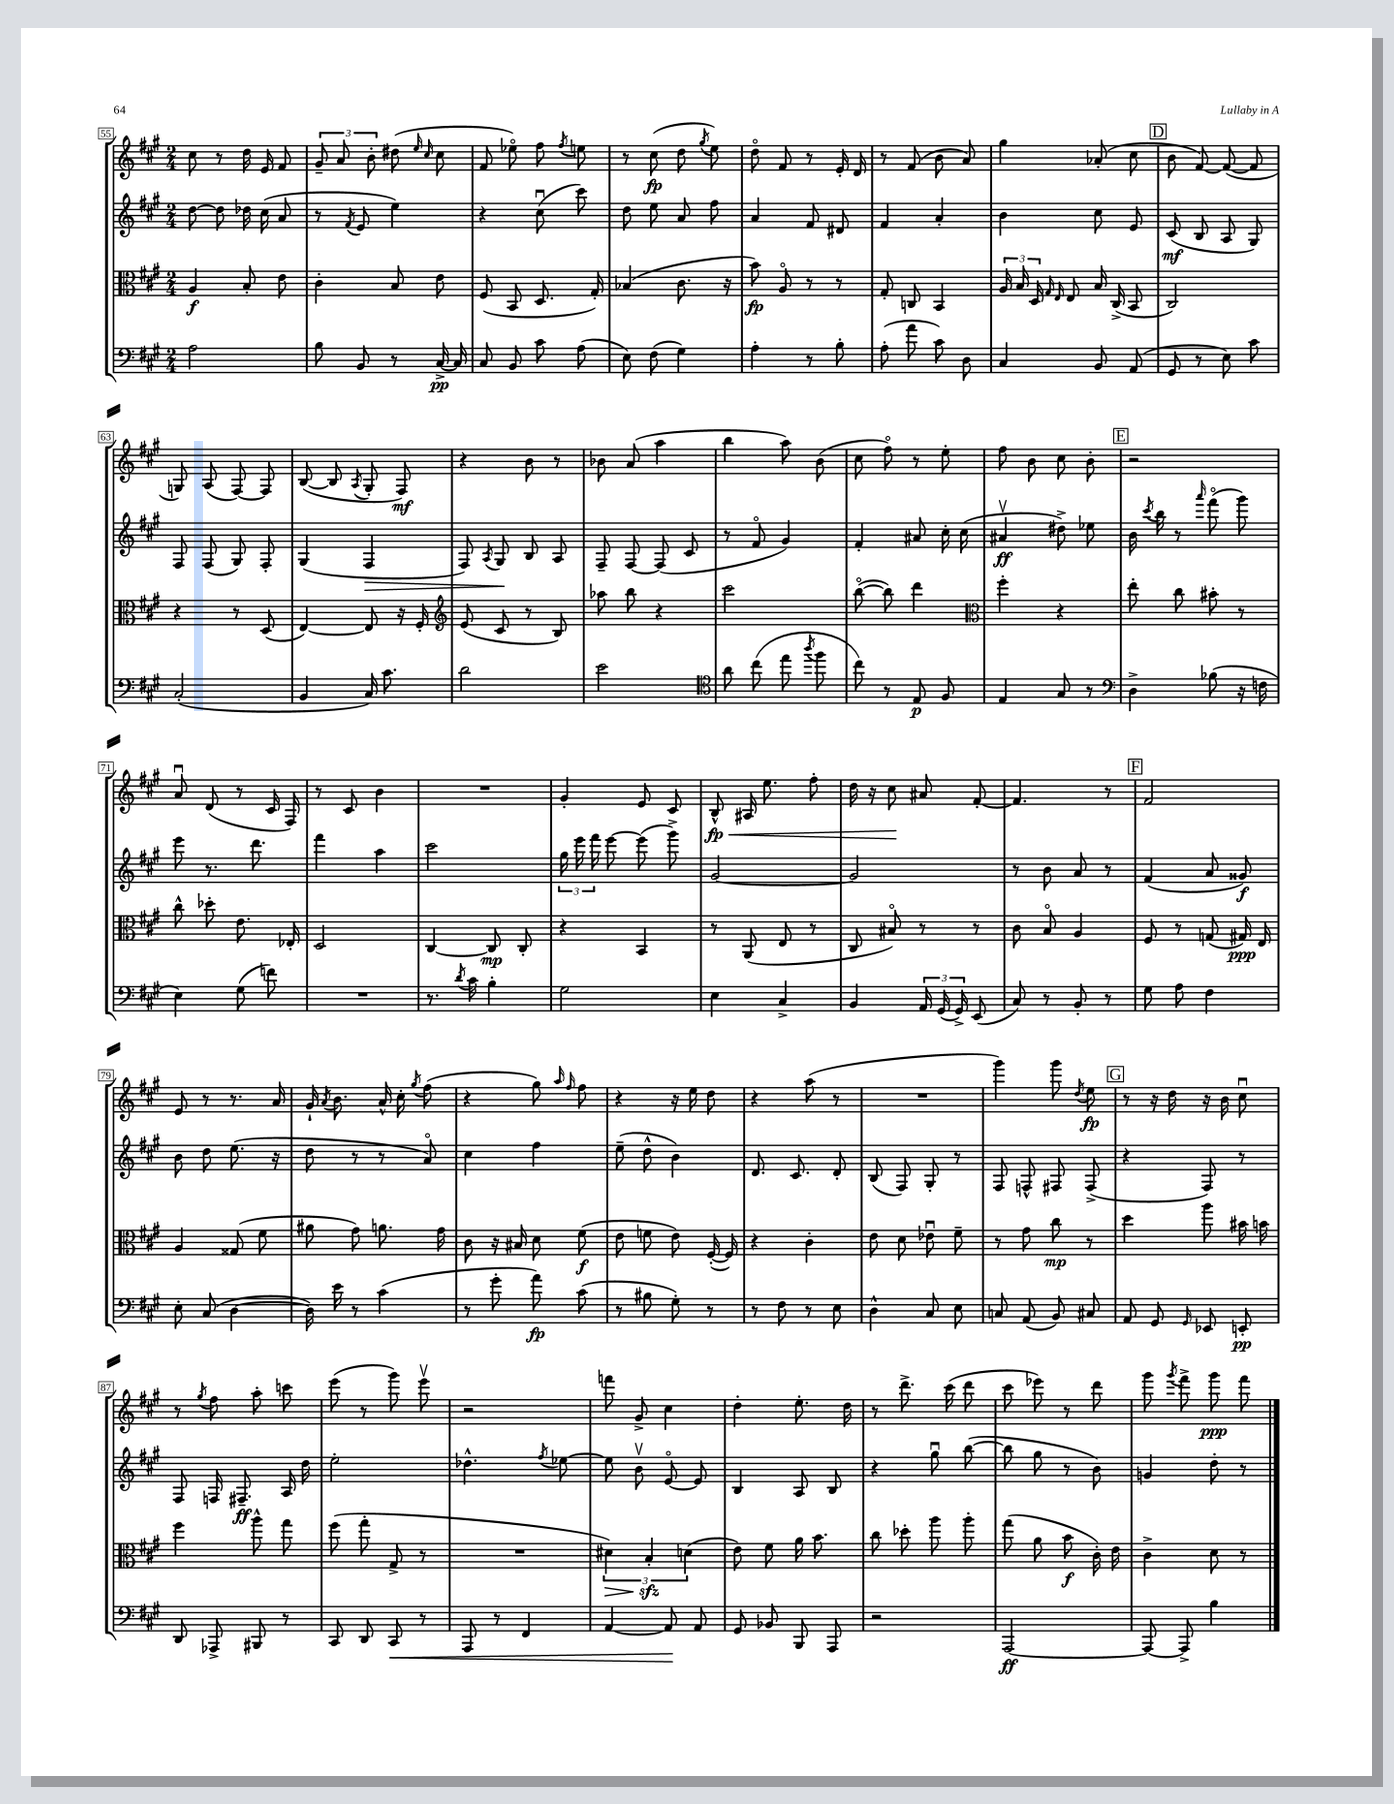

**kern	**dynam	**kern	**dynam	**kern	**dynam	**kern	**dynam
*part4	*part4	*part3	*part3	*part2	*part2	*part1	*part1
*staff4	*staff4	*staff3	*staff3	*staff2	*staff2	*staff1	*staff1
*clefF4	*	*clefC3	*	*clefG2	*	*clefG2	*
*k[f#c#g#]	*	*k[f#c#g#]	*	*k[f#c#g#]	*	*k[f#c#g#]	*
*M2/4	*	*M2/4	*	*M2/4	*	*M2/4	*
=55	=55	=55	=55	=55	=55	=55	=55
2A\	.	4A/	f	[8dd\	.	8cc#\	.
.	.	.	.	8dd\]	.	8r	.
.	.	8B'/	.	16dd-X\	.	16dd\	.
.	.	.	.	(16cc#\	.	16e/	.
.	.	8e\	.	8a/	.	8f#/	.
=56	=56	=56	=56	=56	=56	=56	=56
8B\	.	4c#'\	.	8r	.	12g#~/	.
.	.	.	.	.	.	12a/	.
.	.	.	.	8qf#/	.	.	.
8BB/	.	.	.	8e/	.	.	.
.	.	.	.	.	.	12b'\	.
8r	.	8B/	.	4ee\)	.	(8dd#X\	.
.	.	.	.	.	.	16qqee/	.
.	.	.	.	.	.	16qqcc#/	.
[16C#^/	pp	8e\	.	.	.	8cc#\	.
16C#/]	.	.	.	.	.	.	.
=57	=57	=57	=57	=57	=57	=57	=57
8C#/	.	(8F#/	.	4r	.	8f#/	.
8BB/	.	8BB/	.	.	.	8ee-X\)	.
8c#\	.	8.D/	.	(8cc#u\	.	8ff#\	.
.	.	.	.	.	.	8qff#/	.
(8A\	.	.	.	8ccc#\)	.	8een\	.
.	.	16G#'/)	.	.	.	.	.
=58	=58	=58	=58	=58	=58	=58	=58
8E\)	.	(4B-X/	.	8dd\	.	8r	.
(8F#\	.	.	.	8ee\	.	(8cc#\	fp
4G#\)	.	8.c#\	.	8a/	.	8dd\	.
.	.	.	.	.	.	8qgg#/	.
.	.	.	.	8ff#\	.	8ee\)	.
.	.	16r	.	.	.	.	.
=59	=59	=59	=59	=59	=59	=59	=59
4A'\	.	8b\)	fp	4a/	.	8dd\	.
.	.	8A/	.	.	.	8f#/	.
8r	.	8r	.	8f#/	.	8r	.
8B'\	.	8r	.	8d#X/	.	16e'/	.
.	.	.	.	.	.	16d/	.
=60	=60	=60	=60	=60	=60	=60	=60
(8A'\	.	8G#'/	.	4f#/	.	8r	.
8a\	.	8Cn/	.	.	.	(8f#/	.
8c#\)	.	4BB/	.	4a'/	.	8b\	.
8D\	.	.	.	.	.	8a/)	.
=61	=61	=61	=61	=61	=61	=61	=61
4C#/	.	24A/	.	4b\	.	4gg#\	.
.	.	24B/	.	.	.	.	.
.	.	24D/	.	.	.	.	.
.	.	16qqG#/	.	.	.	.	.
.	.	16qqE/	.	.	.	.	.
.	.	8E/	.	.	.	.	.
8BB/	.	16B/	.	8cc#\	.	(8a-X'/	.
.	.	(16C#^/	.	.	.	.	.
(8AA/	.	8BB/	.	8e/	.	8cc#\	.
!!LO:REH:place=s1:t=D
=62	=62	=62	=62	=62	=62	=62	=62
8GG#/	.	2C#/)	.	(8c#/	mf	8b\	.
8r	.	.	.	8B/	.	[8f#/)	.
8E\)	.	.	.	8A/	.	(8f#/_	.
8c#\	.	.	.	8G#/)	.	8f#/]	.
!!LO:LB:g=z
=63	=63	=63	=63	=63	=63	=63	=63
(2C#'/	.	4r	.	8F#/	.	8Gn/)	.
.	.	.	.	(8F#/	.	(8A/	.
.	.	8r	.	8G#/)	.	[8F#/)	.
.	.	(8D/	.	8F#'/	.	8F#/]	.
=64	=64	=64	=64	=64	=64	=64	=64
4BB/	.	[4E/)	.	(4G#/	.	([8B/	.
.	.	.	.	.	.	8B/]	.
.	.	.	.	.	.	8qA/	.
!	!	!	!	!	!LO:HP:b	!	!
16C#/)	.	8E/]	.	4F#/	>	8G#'/	.
8.c#\	.	.	.	.	.	.	.
.	.	16r	.	.	.	8F#/)	mf
.	.	16F#'/	.	.	.	.	.
=65	=65	=65	=65	=65	=65	=65	=65
*	*	*clefG2	*	*	*	*	*
2d\	.	(8e/	.	8F#/)	.	4r	.
.	.	.	.	8qA/	.	.	.
.	.	8c#/	.	8G#/	.	.	.
.	.	8r	.	8B/	]	8b\	.
.	.	8B/)	.	8A/	.	8r	.
=66	=66	=66	=66	=66	=66	=66	=66
2e\	.	8aa-X\	.	8F#~/	.	8b-X\	.
.	.	8bb\	.	[8F#/	.	(8a/	.
.	.	4r	.	(8F#/]	.	4aa\	.
.	.	.	.	8c#/	.	.	.
=67	=67	=67	=67	=67	=67	=67	=67
*clefC4	*	*	*	*	*	*	*
8a\	.	2ccc#\	.	8r	.	4bb\	.
(8cc#\	.	.	.	8f#/	.	.	.
8ee\	.	.	.	4g#/)	.	8aa\)	.
8qaa/	.	.	.	.	.	.	.
8ff#\	.	.	.	.	.	(8b\	.
=68	=68	=68	=68	=68	=68	=68	=68
8cc#\)	.	([8bb\	.	4f#'/	.	8cc#\	.
8r	.	8bb\])	.	.	.	8ff#\)	.
8E/	p	4ddd\	.	8a#X/	.	8r	.
8F#/	.	.	.	16cc#'\	.	8ee'\	.
.	.	.	.	(16cc#\	.	.	.
=69	=69	=69	=69	=69	=69	=69	=69
*	*	*clefC3	*	*	*	*	*
4E/	.	4ff#'\	.	4a#Xv/	ff	8ff#\	.
.	.	.	.	.	.	8b\	.
8G#/	.	4r	.	8dd#X^\)	.	8cc#\	.
8r	.	.	.	8ee-X\	.	8b'\	.
!!LO:REH:place=s1:t=E
=70	=70	=70	=70	=70	=70	=70	=70
*clefF4	*	*	*	*	*	*	*
4D^\	.	8ee'\	.	16b\	.	2r	.
.	.	.	.	8qccc#/	.	.	.
.	.	.	.	16bb\	.	.	.
.	.	8cc#\	.	8r	.	.	.
.	.	.	.	16qqaaa/	.	.	.
(8B-X\	.	8b#X'\	.	(8fff#\	.	.	.
16r	.	8r	.	8ggg#\)	.	.	.
16Fn\	.	.	.	.	.	.	.
!!LO:LB:g=z
=71	=71	=71	=71	=71	=71	=71	=71
4E\)	.	8cc#^^\	.	8eee\	.	8au/	.
.	.	8dd-X'\	.	8.r	.	(8d/	.
(8G#\	.	8.e\	.	.	.	8r	.
.	.	.	.	8.ddd\	.	.	.
8fn\)	.	.	.	.	.	16c#/	.
.	.	16E-X'/	.	.	.	16F#/)	.
=72	=72	=72	=72	=72	=72	=72	=72
2r	.	2D/	.	4fff#\	.	8r	.
.	.	.	.	.	.	8c#/	.
.	.	.	.	4aa\	.	4b\	.
=73	=73	=73	=73	=73	=73	=73	=73
8.r	.	[4C#/	.	2ccc#\	.	2r	.
8qd/	.	.	.	.	.	.	.
16c#\	.	.	.	.	.	.	.
4B'\	.	8C#/]	mp	.	.	.	.
.	.	8C#'/	.	.	.	.	.
=74	=74	=74	=74	=74	=74	=74	=74
2G#\	.	4r	.	24gg#\	.	4g#'/	.
.	.	.	.	24eee\	.	.	.
.	.	.	.	24fff#\	.	.	.
.	.	.	.	[8eee\	.	.	.
.	.	4BB/	.	(8eee\]	.	8e/	.
.	.	.	.	8ggg#^\)	.	8c#/	.
=75	=75	=75	=75	=75	=75	=75	=75
!	!	!	!	!	!	!	!LO:HP:b
4E\	.	8r	.	[2g#/	.	8B^^/	< fp
.	.	(8AA/	.	.	.	16A#X/	.
.	.	.	.	.	.	8.ee\	.
4C#^/	.	8E/	.	.	.	.	.
.	.	8r	.	.	.	8ff#'\	.
=76	=76	=76	=76	=76	=76	=76	=76
4BB/	.	8C#/	.	2g#/]	.	16dd\	.
.	.	.	.	.	.	16r	.
.	.	8B#X/)	.	.	.	8cc#\	.
24AA/	.	8r	.	.	.	8a#X/	[
(24GG#/	.	.	.	.	.	.	.
24GG#^/)	.	.	.	.	.	.	.
(8EE/	.	8r	.	.	.	[8f#'/	.
=77	=77	=77	=77	=77	=77	=77	=77
8C#/)	.	8c#\	.	8r	.	4.f#/]	.
8r	.	8B/	.	8b\	.	.	.
8BB'/	.	4A/	.	8a/	.	.	.
8r	.	.	.	8r	.	8r	.
!!LO:REH:place=s1:t=F
=78	=78	=78	=78	=78	=78	=78	=78
8G#\	.	8F#/	.	(4f#/	.	2f#/	.
8A\	.	8r	.	.	.	.	.
4F#\	.	(8Gn/	.	8a/	.	.	.
.	.	16G#X/)	ppp	8g##X/)	f	.	.
.	.	16E/	.	.	.	.	.
!!LO:LB:g=z
=79	=79	=79	=79	=79	=79	=79	=79
8E'\	.	4A/	.	8b\	.	8e/	.
(8C#/	.	.	.	8dd\	.	8r	.
[4D\	.	(8G##X/	.	(8.ee\	.	8.r	.
.	.	8f#\	.	.	.	.	.
.	.	.	.	16r	.	16a/	.
=80	=80	=80	=80	=80	=80	=80	=80
16D\])	.	8a#X\	.	8dd\	.	16g#`/	.
.	.	.	.	.	.	8qa/	.
16e\	.	.	.	.	.	8.b\	.
8r	.	8g#\)	.	8r	.	.	.
(4c#\	.	8.an\	.	8r	.	16a^^/	.
.	.	.	.	.	.	16cc#'\	.
.	.	.	.	.	.	8qgg#/	.
.	.	.	.	8a/)	.	(8ff#\	.
.	.	16g#\	.	.	.	.	.
=81	=81	=81	=81	=81	=81	=81	=81
8r	.	8c#\	.	4cc#\	.	4r	.
8g#'\	.	16r	.	.	.	.	.
.	.	16B#X/	.	.	.	.	.
8a\)	fp	8d\	.	4ff#\	.	8gg#\)	.
.	.	.	.	.	.	16qqaa/	.
.	.	.	.	.	.	16qqff#/	.
(8c#\	.	(8f#\	f	.	.	8ff#\	.
=82	=82	=82	=82	=82	=82	=82	=82
8r	.	8e\	.	(8ee~\	.	4r	.
8B#X\	.	8fn\	.	8dd^^\	.	.	.
8G#'\)	.	8e\)	.	4b\)	.	16r	.
.	.	.	.	.	.	16ee\	.
8r	.	([16F#'/	.	.	.	8dd\	.
.	.	16F#/])	.	.	.	.	.
=83	=83	=83	=83	=83	=83	=83	=83
8r	.	4r	.	8.d/	.	4r	.
8F#\	.	.	.	.	.	.	.
.	.	.	.	8.c#/	.	.	.
8r	.	4c#'\	.	.	.	(8aa\	.
8E\	.	.	.	8d'/	.	8r	.
=84	=84	=84	=84	=84	=84	=84	=84
4D^^\	.	8e\	.	(8B/	.	2r	.
.	.	8d\	.	8F#/)	.	.	.
8C#/	.	8e-Xu\	.	8G#'/	.	.	.
8E\	.	8f#~\	.	8r	.	.	.
=85	=85	=85	=85	=85	=85	=85	=85
8Cn/	.	8r	.	8F#/	.	4ggg#\)	.
(8AA/	.	8g#\	.	8Fn^^/	.	.	.
8BB/)	.	8cc#\	mp	8F#X/	.	8ggg#\	.
.	.	.	.	.	.	8qdd/	.
8C#X/	.	8r	.	(8F#^/	.	8ee\	fp
!!LO:REH:place=s1:t=G
=86	=86	=86	=86	=86	=86	=86	=86
8AA/	.	4dd\	.	4r	.	8r	.
8GG#/	.	.	.	.	.	16r	.
.	.	.	.	.	.	16dd\	.
16qqGG#/	.	.	.	.	.	.	.
8EE-X/	.	8aa\	.	8F#/)	.	16r	.
.	.	.	.	.	.	16b\	.
8EEn'/	pp	16b#X\	.	8r	.	8cc#u\	.
.	.	16bn\	.	.	.	.	.
!!LO:LB:g=z
=87	=87	=87	=87	=87	=87	=87	=87
8DD/	.	4ff#\	.	8F#/	.	8r	.
.	.	.	.	.	.	8qgg#/	.
8AAA-X^/	.	.	.	16Fn/	.	8ff#\	.
.	.	.	.	8.F#X~/	ff	.	.
8BBB#X/	.	8aa^^\	.	.	.	8aa'\	.
8r	.	8gg#\	.	16A/	.	8cccn\	.
.	.	.	.	16dd\	.	.	.
=88	=88	=88	=88	=88	=88	=88	=88
8CC#/	.	(8ff#\	.	2ee'\	.	(8eee\	.
8DD/	.	8gg#'\	.	.	.	8r	.
!	!LO:HP:b	!	!	!	!	!	!
8CC#/	<	8G#^/	.	.	.	8ggg#\)	.
8r	.	8r	.	.	.	8eeev\	.
=89	=89	=89	=89	=89	=89	=89	=89
8AAA/	.	2r	.	4.dd-X^^\	.	2r	.
8r	.	.	.	.	.	.	.
4FF#/	.	.	.	.	.	.	.
.	.	.	.	8qff#/	.	.	.
.	.	.	.	[8ee-X\	.	.	.
=90	=90	=90	=90	=90	=90	=90	=90
!	!	!	!LO:HP:b	!	!	!	!
[4AA/	.	6d#X\)	>	8ee-\]	.	8fffn\	.
.	.	.	.	8bv\	.	8g#^/	.
.	.	6Bzz'/	.	.	.	.	.
8AA/]	.	.	.	[8e/	.	4cc#\	.
.	.	(6dn\	]	.	.	.	.
8AA/	[	.	.	8e/]	.	.	.
=91	=91	=91	=91	=91	=91	=91	=91
8GG#/	.	8e\)	.	4B/	.	4dd'\	.
8BB-X/	.	8f#\	.	.	.	.	.
8BBB/	.	16a\	.	8A/	.	8.ee'\	.
.	.	8.b\	.	.	.	.	.
8AAA/	.	.	.	8B/	.	.	.
.	.	.	.	.	.	16dd\	.
=92	=92	=92	=92	=92	=92	=92	=92
2r	.	8cc#\	.	4r	.	8r	.
.	.	8dd-X'\	.	.	.	8.ddd^\	.
.	.	8aa\	.	8gg#u\	.	.	.
.	.	.	.	.	.	(16ccc#\	.
.	.	8aa'\	.	([8bb\	.	8ddd\	.
=93	=93	=93	=93	=93	=93	=93	=93
[2AAA/	ff	(8gg#\	.	8bb\]	.	8ccc#\	.
.	.	8a\	.	8gg#\	.	8eee-X\)	.
.	.	8b\	f	8r	.	8r	.
.	.	16c#'\)	.	8b\)	.	8ddd\	.
.	.	16e\	.	.	.	.	.
=94	=94	=94	=94	=94	=94	=94	=94
8AAA/_	.	4c#^\	.	4gn/	.	8ggg#\	.
.	.	.	.	.	.	8qggg#/	.
8AAA^/]	.	.	.	.	.	8fff#^\	.
4B\	.	8d\	.	8dd'\	.	8ggg#\	ppp
.	.	8r	.	8r	.	8fff#\	.
==	==	==	==	==	==	==	==
*-	*-	*-	*-	*-	*-	*-	*-
